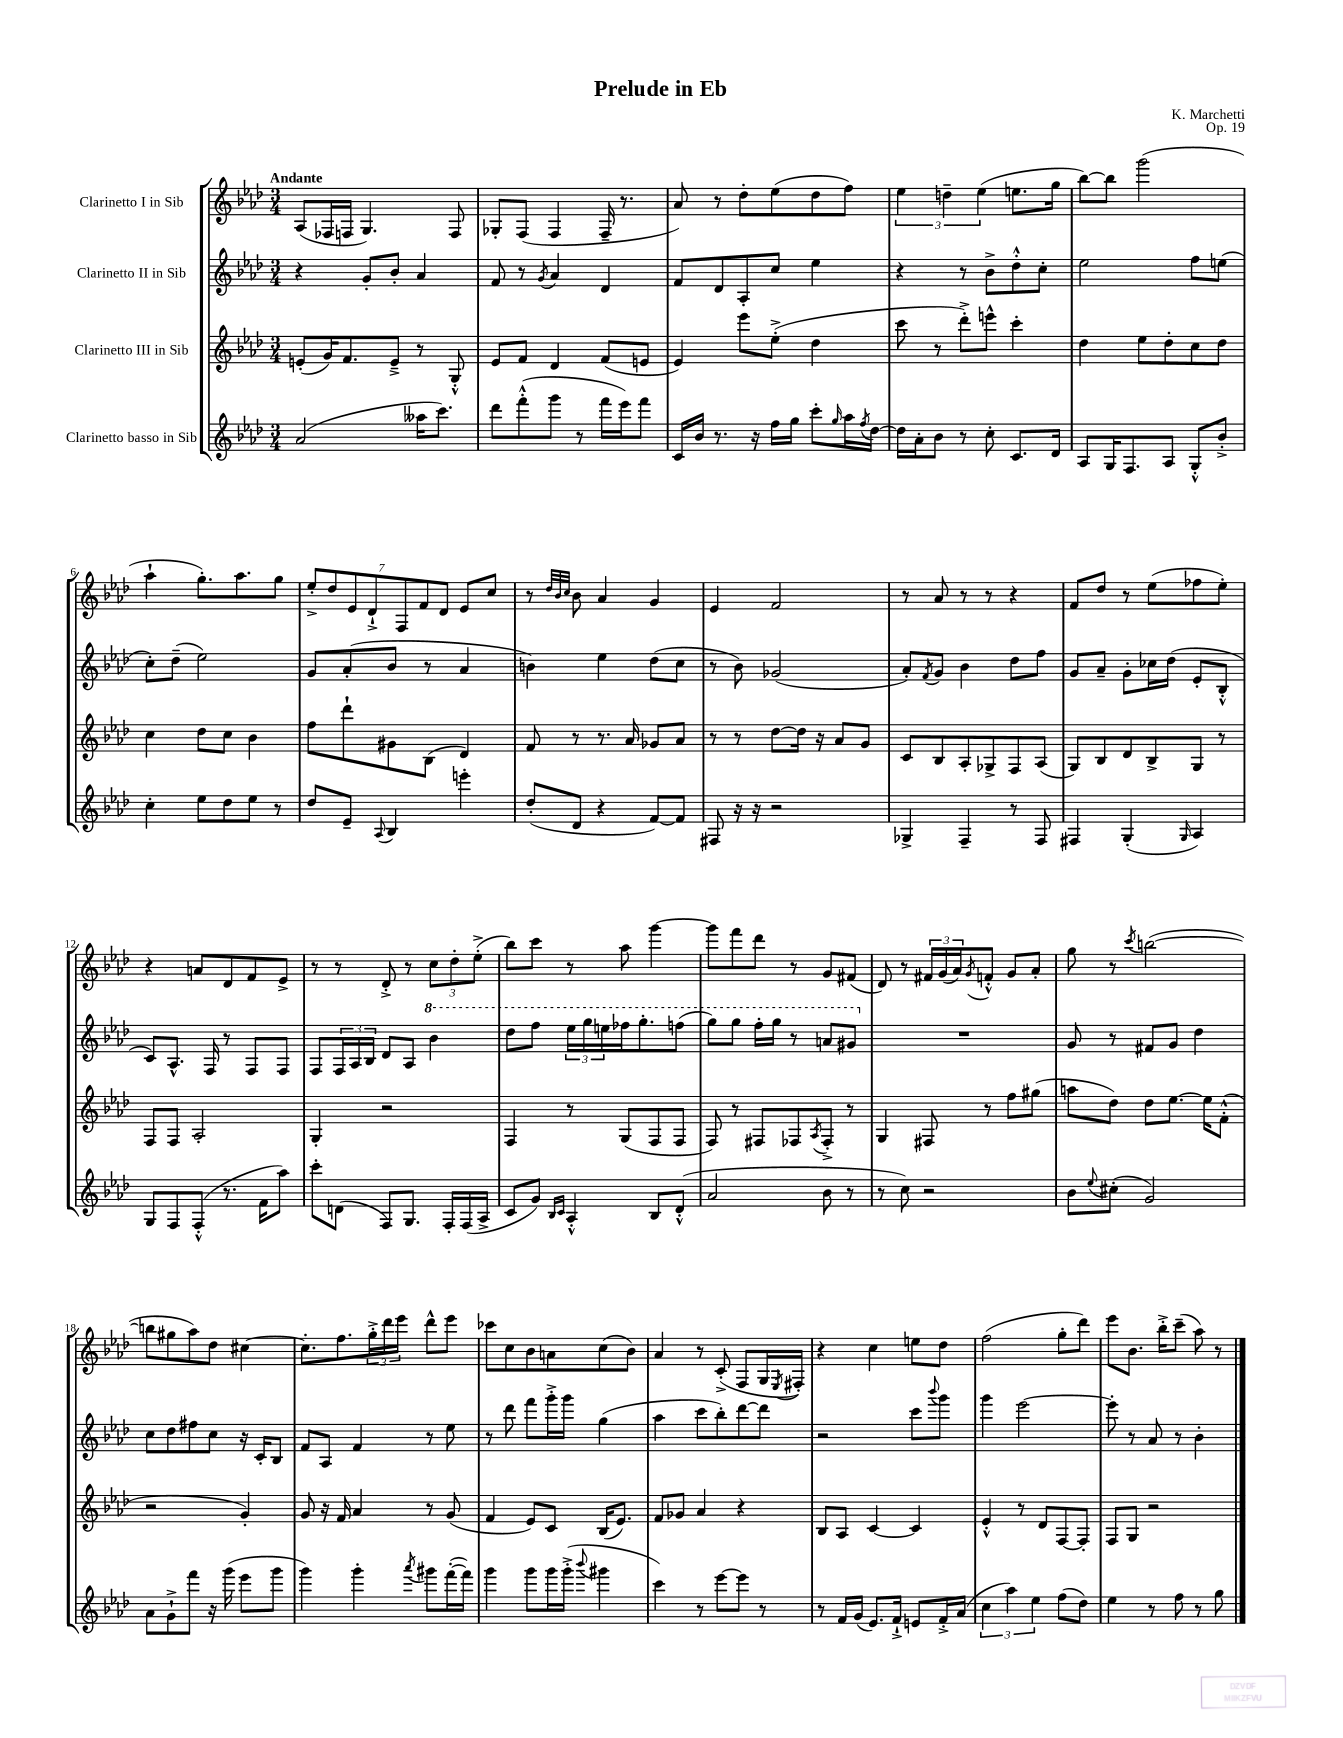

**kern	**kern	**kern	**kern
*staff4	*staff3	*staff2	*staff1
*clefG2	*clefG2	*clefG2	*clefG2
*k[b-e-a-d-]	*k[b-e-a-d-]	*k[b-e-a-d-]	*k[b-e-a-d-]
*M3/4	*M3/4	*M3/4	*M3/4
(2a-	(8e'	4r	(8A-
.	16g)	.	16F-
.	8.f	.	16F
.	.	8g'	4.G)
.	8e~^	8b-'	.
16aa--	8r	4a-	.
8.ccc)	.	.	.
.	8G'^^	.	8F
=	=	=	=
8ddd-	8e-	8f	8G-'
(8fff'^^	8f	8r	(8F
.	.	8qg	.
8ggg	4d-	4a-	4F
8r	.	.	.
16fff	(8f	4d-	16F~
16eee-)	.	.	8.r
8fff	8e	.	.
=	=	=	=
16c	4e-)	8f	8a-)
16b-	.	.	.
8.r	.	8d-	8r
.	8eee-	8A-'	8dd-'
16r	.	.	.
16ff	(8ee-'^	8cc	(8ee-
16gg	.	.	.
8ccc'	4dd-	4ee-	8dd-
16qqgg	.	.	.
16aa-	.	.	8ff)
8qff	.	.	.
[16dd-	.	.	.
=	=	=	=
16dd-]	8ccc	4r	6ee-
16a-'	.	.	.
8b-	8r	.	.
.	.	.	6dd~
8r	8ddd-'^)	8r	.
.	.	.	(6ee-
8cc'	8eee^^	8b-^	.
8.c	4ccc'	8dd-'^^	8.ee
.	.	8cc'	.
16d-	.	.	16gg
=	=	=	=
8A-	4dd-	2ee-	[8bb-)
16G	.	.	8bb-]
8.F	.	.	.
.	8ee-	.	(2ggg
8A-	8dd-'	.	.
8G'^^	8cc	8ff	.
8b-'^	8dd-	(8ee	.
=	=	=	=
4cc'	4cc	8cc')	4aa-`
.	.	(8dd-~	.
8ee-	8dd-	2ee-)	8.gg')
8dd-	8cc	.	.
.	.	.	8.aa-
8ee-	4b-	.	.
8r	.	.	8gg
=	=	=	=
8dd-	8ff	8g	14ee-'^
.	.	.	14dd-
8e-~	8ddd-`	(8a-'	.
.	.	.	14e-
.	.	.	14d-`^
8qqA-	.	.	.
4B-	8g#	8b-	.
.	.	.	14F
.	.	.	14f
.	(8B-	8r	.
.	.	.	14d-
4eee'	4d-)	4a-	8e-
.	.	.	8cc
=	=	=	=
(8dd-'	8f	4b)	8r
.	.	.	32qqdd-
.	.	.	32qqb-
.	.	.	32qqcc
8d-	8r	.	8b-
4r	8.r	4ee-	4a-
.	16a-	.	.
[8f)	8g-	(8dd-	4g
8f]	8a-	8cc	.
=	=	=	=
8F#	8r	8r	4e-
16r	8r	8b-)	.
16r	.	.	.
2r	[8dd-	(2g-	2f
.	16dd-]	.	.
.	16r	.	.
.	8a-	.	.
.	8g	.	.
=	=	=	=
4G-^	8c	8a-')	8r
.	.	8qf	.
.	8B-	8g	8a-
4F~	8A-'	4b-	8r
.	8G-^	.	8r
8r	8F	8dd-	4r
8F	(8A-	8ff	.
=	=	=	=
4F#	8G)	8g	8f
.	8B-	8a-~	8dd-
(4G'	8d-	8g'	8r
.	8B-^	16cc-	(8ee-
.	.	(16dd-	.
16qqG	.	.	.
4A-)	8G	8e-'	8ff-
.	8r	8B-'^^	8ee-')
=	=	=	=
8G	8F	8c)	4r
8F	8F	8.A-^^	.
(8F'^^	2A-'	.	8a
.	.	16F	.
8.r	.	8r	8d-
.	.	8F	8f
16f	.	.	.
8aa-)	.	8F	8e-^
=	=	=	=
8ccc'	4G'	8F	8r
(8d	.	24F	8r
.	.	24A-	.
.	.	24B-	.
8F)	2r	8d-	8d-'^
8.G	.	8A-	8r
.	.	4bb-	12cc
16F'	.	.	.
.	.	.	12dd-'
(16F	.	.	.
.	.	.	(12ee-'^
16A-^	.	.	.
=	=	=	=
8c	4F	8ddd-	8bb-)
8g)	.	8fff	8ccc
16qqB-	.	.	.
16qqc	.	.	.
4A-'^^	8r	24eee-	8r
.	.	24ggg	.
.	.	24eee	.
.	(8G	16fff-	8aa-
.	.	8.ggg'	.
8B-	8F	.	[4ggg
(8d-'^^	8F	(8fff	.
=	=	=	=
2a-	8F)	8ggg)	8ggg]
.	8r	8ggg	8fff
.	8F#	16fff'	8ddd-
.	.	16ggg	.
.	8F-	8r	8r
.	8qA-	.	.
8b-	8F-'^	8aa	8g
8r	8r	8gg#	(8f#
=	=	=	=
8r	4G	2.r	8d-)
8cc)	.	.	8r
2r	8F#	.	24f#
.	.	.	(24g
.	.	.	24a-)
.	.	.	8qg
.	8r	.	8f'^^
.	8ff	.	8g
.	(8gg#	.	8a-'
=	=	=	=
8b-	8aa	8g	8gg
8qqee-	.	.	.
(8cc#'	8dd-)	8r	8r
.	.	.	8qccc
2g)	8dd-	8f#	([2bb
.	[8.ee-	8g	.
.	.	4dd-	.
.	16ee-]	.	.
.	(8f'^^	.	.
=	=	=	=
8a-	2r	8cc	8bb]
8g`^	.	8dd-	8gg#
8fff	.	8ff#	8aa-)
16r	.	8cc	8dd-
(16ggg	.	.	.
8eee-	4g')	16r	[4cc#
.	.	16c'	.
8ggg	.	8B-	.
=	=	=	=
4ggg)	8g	8f	8.cc#']
.	16r	8A-	.
.	16f	.	8.ff
4ggg'	4a-	4f	.
.	.	.	24gg'^
.	.	.	24ddd-
.	.	.	24eee-
8qaaa-	.	.	.
8ggg#	8r	8r	8ddd-^^
([16fff'	(8g	8ee-	8eee-
16fff])	.	.	.
=	=	=	=
4ggg	4f	8r	8ccc-
.	.	8ddd-	8cc
8ggg	8e-)	8fff	8b-
16ggg	8c	16ggg'^	8a
(16ggg'^	.	16ggg	.
8qqbbb-	.	.	.
4ggg#	(16B-	(4gg	(8cc
.	8.e-)	.	.
.	.	.	8b-)
=	=	=	=
4ccc)	8f	4aa-	4a-
.	8g-	.	.
8r	4a-	8ccc	8r
[8eee-	.	8bb-')	(8c'^
8eee-]	4r	[8ddd-	8F
8r	.	8ddd-]	16G
.	.	.	8qE-
.	.	.	16F#')
=	=	=	=
8r	8B-	2r	4r
16f	8A-	.	.
(16g	.	.	.
8.e-)	[4c	.	4cc
16f`^	.	.	.
8e	4c]	8ccc	8ee
.	.	8qqbbb-	.
16f'^	.	8ggg	8dd-
(16a-	.	.	.
=	=	=	=
6cc	4e-'^^	4ggg	(2ff
6aa-)	.	.	.
.	8r	[2eee-	.
6ee-	.	.	.
.	8d-	.	.
(8ff	[8F	.	8gg'
8dd-)	8F']	.	8ddd-)
=	=	=	=
4ee-	8F	8eee-']	8eee-
.	8G	8r	8.b-
8r	2r	8a-	.
.	.	.	16bb-'^
8ff	.	8r	(8ccc~
8r	.	4b-'	8aa-)
8gg	.	.	8r
==	==	==	==
*-	*-	*-	*-
